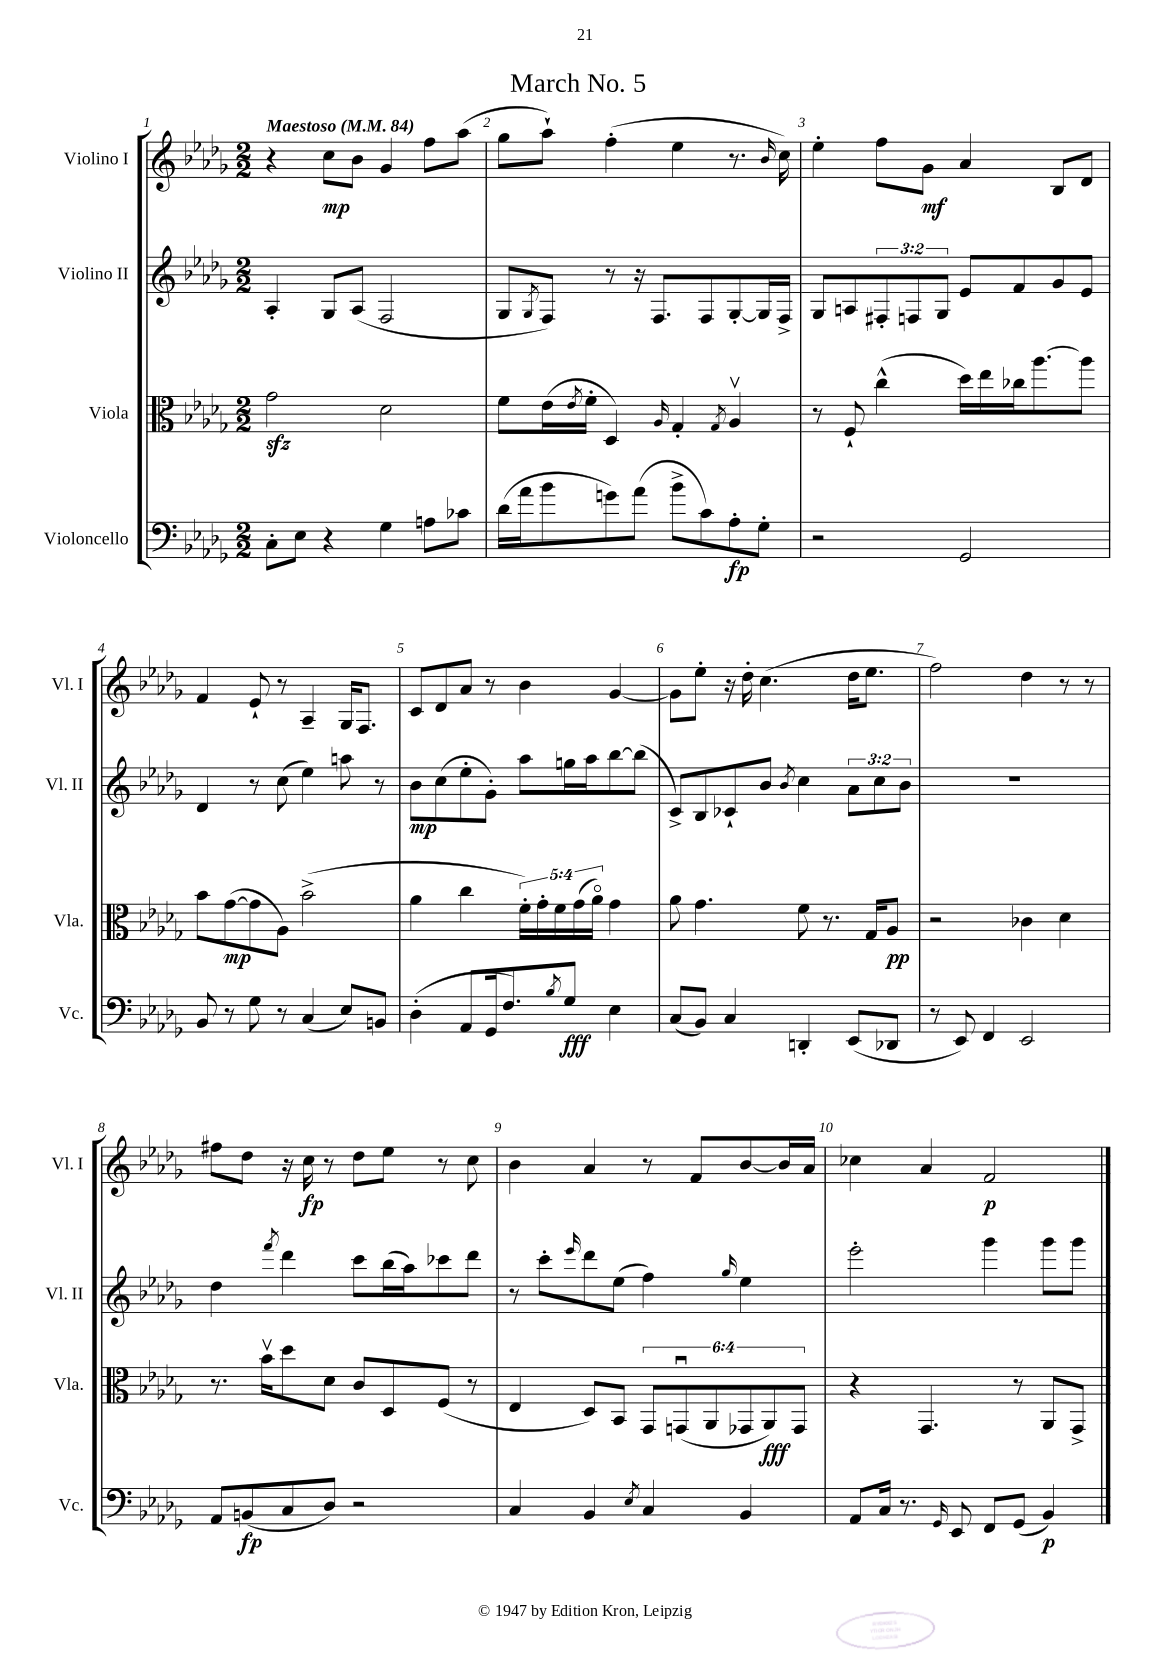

**kern	**kern	**kern	**kern
*staff4	*staff3	*staff2	*staff1
*clefF4	*clefC3	*clefG2	*clefG2
*k[b-e-a-d-g-]	*k[b-e-a-d-g-]	*k[b-e-a-d-g-]	*k[b-e-a-d-g-]
*M2/2	*M2/2	*M2/2	*M2/2
*MM84	*MM84	*MM84	*MM84
8C'\L	2g-\	4A-'/	4r
8E-\J	.	.	.
4r	.	8G-/L	8cc\L
.	.	(8A-/J	8b-\J
4G-\	2d-\	2F/	4g-/
8A\L	.	.	8ff\L
8c-\J	.	.	(8aa-\J
=	=	=	=
(16d-\LL	8f\L	8G-/L	8gg-\L
16a-\J	.	.	.
.	.	8qG-/	.
8b-\	(16e-\L	8F/J)	8aa-`\J)
.	8qe-/	.	.
.	16f'\JJ	.	.
8g\)	4D-/)	8r	(4ff'\
(8a-\J	.	16r	.
.	.	8.F/L	.
.	16qqA-/	.	.
8b-^\L	4G-'/	.	4ee-\
8c\)	.	8F/	.
.	8qG-/	.	.
8A-'\	4A-v/	[8G-'/	8.r
8G-'\J	.	16G-/]L	.
.	.	.	16qqb-/
.	.	16F^/JJ	16cc\)
=	=	=	=
2r	8r	8G-/L	4ee-'\
.	8F`/	8A/	.
.	(4cc^^\	12F#'/	8ff\L
.	.	12F/	.
.	.	.	8g-\J
.	.	12G-/J	.
2GG-/	16dd-\LL)	8e-/L	4a-/
.	16ee-\	.	.
.	16cc-\J	8f/	.
.	[8.aa-\	.	.
.	.	8g-/	8B-/L
.	8aa-\]J	8e-/J	8d-/J
=	=	=	=
8BB-/	8b-\L	4d-/	4f/
8r	([8g-\	.	.
8G-\	8g-\]	8r	8e-`/
8r	8A-\J)	(8cc\	8r
(4C/	(2b-^\	4ee-\)	4A-~/
8E-/L)	.	8aa\	16G-/LK
.	.	.	8.F/J
8BB/J	.	8r	.
=	=	=	=
(4D-'\	4a-\	8b-\L	8c/L
.	.	(8cc\	8d-/
8AA-/L	4cc\	8ee-'\	8a-/J
16GG-/k	.	8g-'\J)	8r
8.F/)	.	.	.
.	20f'\LL)	8aa-\L	4b-\
.	20g-'\	.	.
.	20f\	.	.
8qB-/	.	.	.
8G-/J	.	16gg\L	.
.	(20g-\	.	.
.	.	16aa-\J	.
.	20a-o\JJ)	.	.
4E-\	4g-\	[8bb-\	[4g-/
.	.	(8bb-\]J	.
=	=	=	=
(8C/L	8a-\	8c^/L)	8g-\]L
8BB-/J)	4.g-\	8B-/	8ee-'\J
4C/	.	8c-`/	16r
.	.	.	16dd-'\
.	.	8b-/J	(4.cc\
.	.	8qb-/	.
4DD'/	8f\	4cc\	.
.	8.r	.	.
(8EE-/L	.	12a-\L	16dd-\LK
.	16G-/LK	.	8.ee-\J
.	.	12cc\	.
8DD-/J	8A-/J	.	.
.	.	12b-\J	.
=	=	=	=
8r	2r	1r	2ff\)
8EE-/)	.	.	.
4FF/	.	.	.
2EE-/	4c-\	.	4dd-\
.	4d-\	.	8r
.	.	.	8r
=	=	=	=
8AA-/L	8.r	4dd-\	8ff#\L
(8BB/	.	.	8dd-\J
.	16b-v\LK	.	.
.	.	8qfff/	.
8C/	8dd-\	4ddd-\	16r
.	.	.	16cc\
8D-/J)	8d-\J	.	8r
2r	8c/L	8ccc\L	8dd-\L
.	8D-/	(16bb-\L	8ee-\J
.	.	16aa-\J)	.
.	(8F/J	8ccc-\	8r
.	8r	8ddd-\J	8cc\
=	=	=	=
4C/	4E-/	8r	4b-\
.	.	8ccc'\L	.
.	.	16qqeee-/	.
4BB-/	8D-/L)	8ddd-\	4a-/
.	8BB-/J	(8ee-\J	.
8qE-/	.	.	.
4C/	12GG-/L	4ff\)	8r
.	(12GGu/	.	.
.	.	.	8f/L
.	12AA-/	.	.
.	.	16qqgg-/	.
4BB-/	12GG-/	4ee-\	[8b-/
.	12AA-/)	.	.
.	.	.	16b-/]L
.	12GG-/J	.	.
.	.	.	16a-/JJ
=	=	=	=
8AA-/L	4r	2eee-'\	4cc-\
16C/Jk	.	.	.
8.r	.	.	.
.	4.GG-/	.	4a-/
16qqGG-/	.	.	.
8EE-/	.	.	.
8FF/L	.	4ggg-\	2f/
(8GG-/J	8r	.	.
4BB-/)	8AA-/L	8ggg-\L	.
.	8GG-^/J	8ggg-\J	.
==	==	==	==
*-	*-	*-	*-
